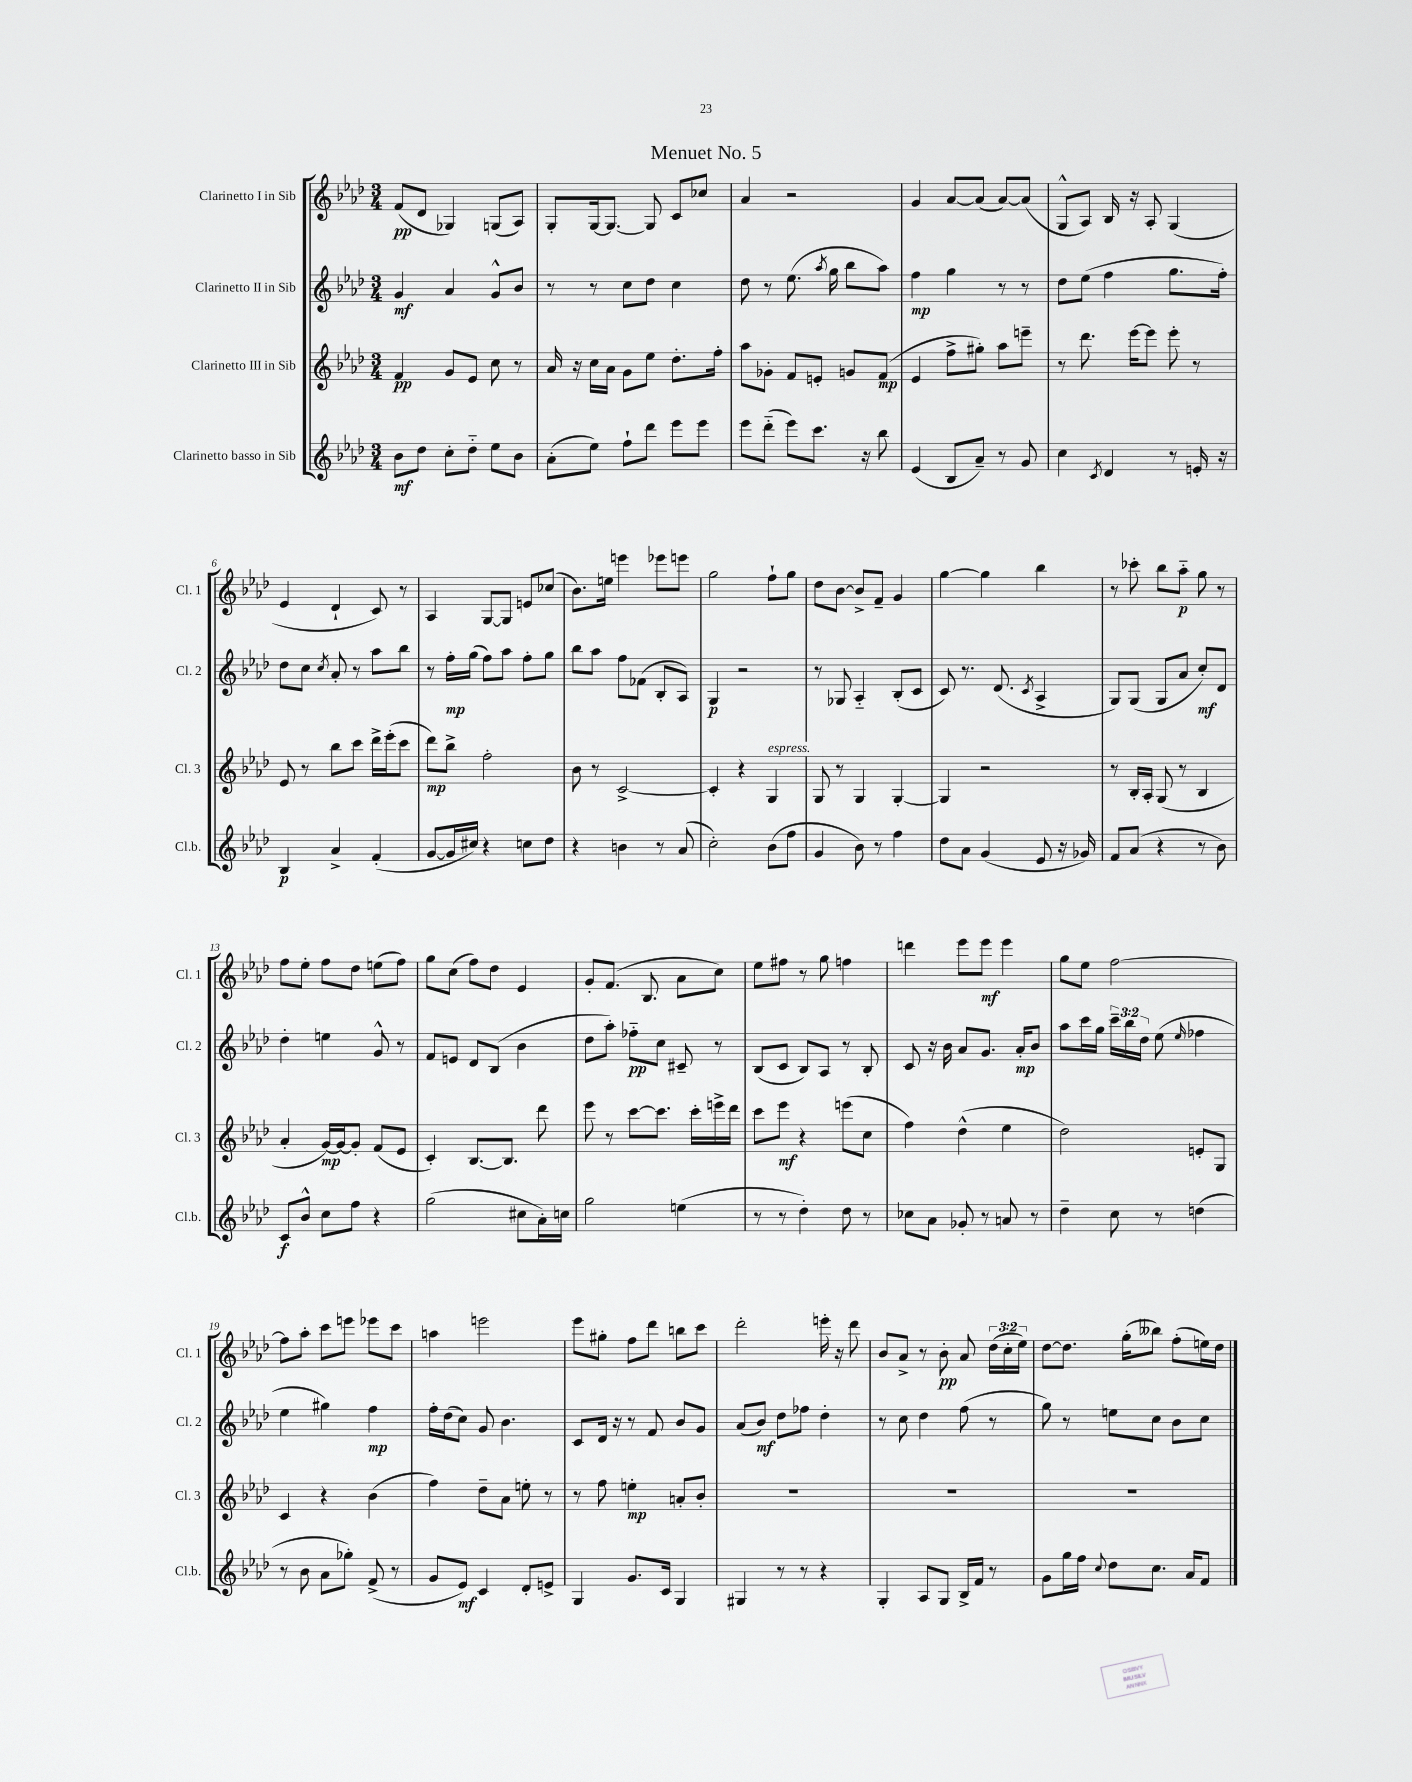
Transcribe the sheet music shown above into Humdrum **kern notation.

**kern	**kern	**kern	**kern
*staff4	*staff3	*staff2	*staff1
*clefG2	*clefG2	*clefG2	*clefG2
*k[b-e-a-d-]	*k[b-e-a-d-]	*k[b-e-a-d-]	*k[b-e-a-d-]
*M3/4	*M3/4	*M3/4	*M3/4
8b-\L	4f/	4g/	(8f/L
8dd-\J	.	.	8d-/J
8cc'\L	8g/L	4a-/	4G-/)
8dd-'~\J	8e-/J	.	.
8ee-\L	8cc\	8g^^/L	(8G/L
8b-\J	8r	8b-/J	8A-/J)
=	=	=	=
(8a-'\L	16a-/	8r	8G'/L
.	16r	.	.
8ee-\J)	16cc\LL	8r	[16G/k
.	16a-\JJ	.	8.G/_J
8ff`\L	8g\L	8cc\L	.
8ddd-\J	8ee-\J	8dd-\J	8G/]
8eee-\L	8.dd-'\L	4cc\	8c/L
8eee-\J	.	.	8cc-/J
.	16ff'\Jk	.	.
=	=	=	=
8eee-\L	8aa-\L	8dd-\	4a-/
(8ddd-'~\J	8g-'\J	8r	.
8eee-\L)	8f/L	(8.ee-\	2r
8.ccc\J	8e'/J	.	.
.	.	8qaa-/	.
.	.	16gg\	.
.	8g/L	8bb-\L	.
16r	.	.	.
8bb-\	(8f/J	8aa-\J)	.
=	=	=	=
(4e-/	4e-/	4ff\	4g/
8B-/L	8ff^\L	4gg\	[8a-/L
8a-~/J)	8gg#'\J)	.	(8a-/]J
8r	8aa-\L	8r	[8a-/L)
8g/	8eee~\J	8r	(8a-/]J
=	=	=	=
4cc\	8r	8dd-\L	8G^^/L
.	8.ddd-\	(8ee-\J	8A-/J)
8qc/	.	.	.
4d-/	.	4ff\	16B-/
.	[16eee-\LK	.	16r
.	8eee-\]J	.	8A-'/
8r	8eee-'\	8.gg\L	(4G/
16e'/	8r	.	.
16r	.	16ff'\Jk)	.
=	=	=	=
4B-/	8e-/	8dd-\L	4e-/
.	8r	8cc\J	.
.	.	8qcc/	.
4a-^/	8bb-\L	8a-'/	4d-`/
.	8ccc\J	8r	.
(4f'/	16ddd-^\LL	8aa-\L	8c/)
.	(16eee-'\J	.	.
.	8ccc\J	8bb-\J	8r
=	=	=	=
[8g/L	8ddd-\L)	8r	4A-/
16g/]L	8bb-^\J	16ff'\LL	.
16cc#/JJ)	.	(16gg\JJ	.
4r	2ff'\	8ff\L)	[8G/L
.	.	8aa-\J	8G/]J
8cc\L	.	8ff'\L	8e/L
8dd-\J	.	8gg\J	(8cc-/J
=	=	=	=
4r	8b-\	8bb-\L	8.b-\L)
.	8r	8aa-\J	.
.	.	.	16ee\Jk
4b\	[2c^/	8ff\L	4eee\
.	.	(8f-\J	.
8r	.	8B-'/L	8eee-\L
(8a-/	.	8A-/J)	8eee\J
=	=	=	=
2cc'\)	4c'/]	4G/	2gg\
.	4r	2r	.
(8b-\L	4G/	.	8ff`\L
8ff\J	.	.	8gg\J
=	=	=	=
4g/	8G/	8r	8dd-\L
.	8r	8G-/	[8b-\J
8b-\)	4G/	4A-'~/	8b-^/]L
8r	.	.	8f~/J
4ff\	[4G'/	(8B-'/L	4g/
.	.	8c/J	.
=	=	=	=
8dd-\L	4G/]	8c/)	[4gg\
8a-\J	.	8.r	.
(4g/	2r	.	4gg\]
.	.	(8.d-/	.
.	.	8qc/	.
8e-/	.	4A-^/	4bb-\
16r	.	.	.
16g-/)	.	.	.
=	=	=	=
8f/L	8r	8G/L)	8r
(8a-/J	16B-'/LL	(8G/J	8ccc-'\
.	16A-'/JJ	.	.
4r	(8G/	8G/L	8bb-\L
.	8r	8a-/J	8aa-'~\J
8r	4B-/	8cc'/L)	8gg\
8b-\)	.	8d-/J	8r
=	=	=	=
8c/L	4a-'/	4dd-'\	8ff\L
8b-^^/J	.	.	8ee-'\J
8cc\L	[16g/LL)	4ee\	8ff\L
.	16g/_J	.	.
8ff\J	8g'/]J	.	8dd-\J
4r	(8f/L	8g^^/	(8ee\L
.	8e-/J	8r	8ff\J)
=	=	=	=
(2gg\	4c'/)	8f/L	8gg\L
.	.	8e/J	(8cc\J
.	[8.B-/L	8d-/L	8ff\L)
.	.	(8B-/J	8dd-\J
.	8.B-/]J	.	.
8cc#\L	.	4b-\	4e-/
16a-'\L)	8ddd-\	.	.
16cc\JJ	.	.	.
=	=	=	=
2gg\	8eee-\	8dd-\L	8g'/L
.	8r	8aa-'\J)	(8.f/J
.	[8ccc\L	8ff-'~\L	.
.	.	.	8.B-/
.	8.ccc\]J	8cc\J	.
(4ee\	.	8c#~/	8a-\L
.	16ccc'\LL	.	.
.	16eee^\	8r	8cc\J)
.	16ddd-\JJ	.	.
=	=	=	=
8r	8ccc\L	(8B-/L	8ee-\L
8r	8eee-\J	8c/J	8ff#\J
4dd-'\)	4r	8B-/L)	8r
.	.	8A-/J	8gg\
8dd-\	(8eee\L	8r	4ff\
8r	8cc\J	8B-'/	.
=	=	=	=
8cc-\L	4ff\)	8c/	4ddd\
8a-\J	.	16r	.
.	.	16b-\	.
8g-'/	(4dd-^^\	8a-/L	8eee-\L
8r	.	8.g/J	8eee-\J
8a/	4ee-\	.	4eee-\
.	.	16a-'/LK	.
8r	.	8b-/J	.
=	=	=	=
4dd-~\	2dd-\)	8aa-\L	8gg\L
.	.	16ccc\L	8ee-\J
.	.	16gg\JJ	.
8cc\	.	24ccc~\LL	[2ff\
.	.	24bb-\	.
.	.	24dd-\JJ	.
8r	.	(8ee-\	.
.	.	16qqee-/	.
(4dd\	8e'/L	4ff-\	.
.	8G/J	.	.
=	=	=	=
8r	4c/	4ee-\	8ff\]L
8b-\	.	.	8aa-'\J
8a-\L	4r	4gg#\)	8ccc\L
8gg-'\J)	.	.	8eee\J
(8f^/	(4b-\	4ff\	8eee-\L
8r	.	.	8ccc\J
=	=	=	=
8g/L	4ff\)	16ff'\LL	4aa\
.	.	(16dd-\J	.
8e-/J)	.	8cc\J)	.
4c/	8dd-~\L	8g/	2eee\
.	8a-\J	4.b-\	.
8d-'/L	8ee'\	.	.
8e^/J	8r	.	.
=	=	=	=
4G/	8r	8c/L	8eee-\L
.	8ff\	16d-/Jk	8gg#'\J
.	.	16r	.
8.g/L	4ee'\	8r	8ff\L
.	.	8f/	8ddd-\J
16c/Jk	.	.	.
4G/	8a'/L	8b-/L	8bb\L
.	8b-'/J	8g/J	8ccc\J
=	=	=	=
4G#/	2.r	(8a-/L	2ddd-'\
.	.	8b-/J)	.
8r	.	8dd-\L	.
8r	.	8ff-\J	.
4r	.	4dd-'\	16eee'\
.	.	.	16r
.	.	.	8ddd-\
=	=	=	=
4G'/	2.r	8r	8b-/L
.	.	8cc\	8a-^/J
8A-/L	.	4dd-\	8r
8G/J	.	.	8b-'\
16B-^/LL	.	(8ff\	8a-/
16f/JJ	.	.	.
8r	.	8r	(24dd-\LL
.	.	.	24cc'\
.	.	.	24ee-\JJ)
=	=	=	=
8g\L	2.r	8gg\)	[8dd-\L
16gg\L	.	8r	8.dd-\]J
16ff\JJ	.	.	.
8qqcc/	.	.	.
8dd-\L	.	8ee\L	.
.	.	.	(16gg'\LK
8.cc\J	.	8cc\J	8bb--\J)
.	.	8b-\L	(8ff'\L
16a-/LK	.	.	.
8f/J	.	8cc\J	16ee\L)
.	.	.	16dd-\JJ
==	==	==	==
*-	*-	*-	*-
